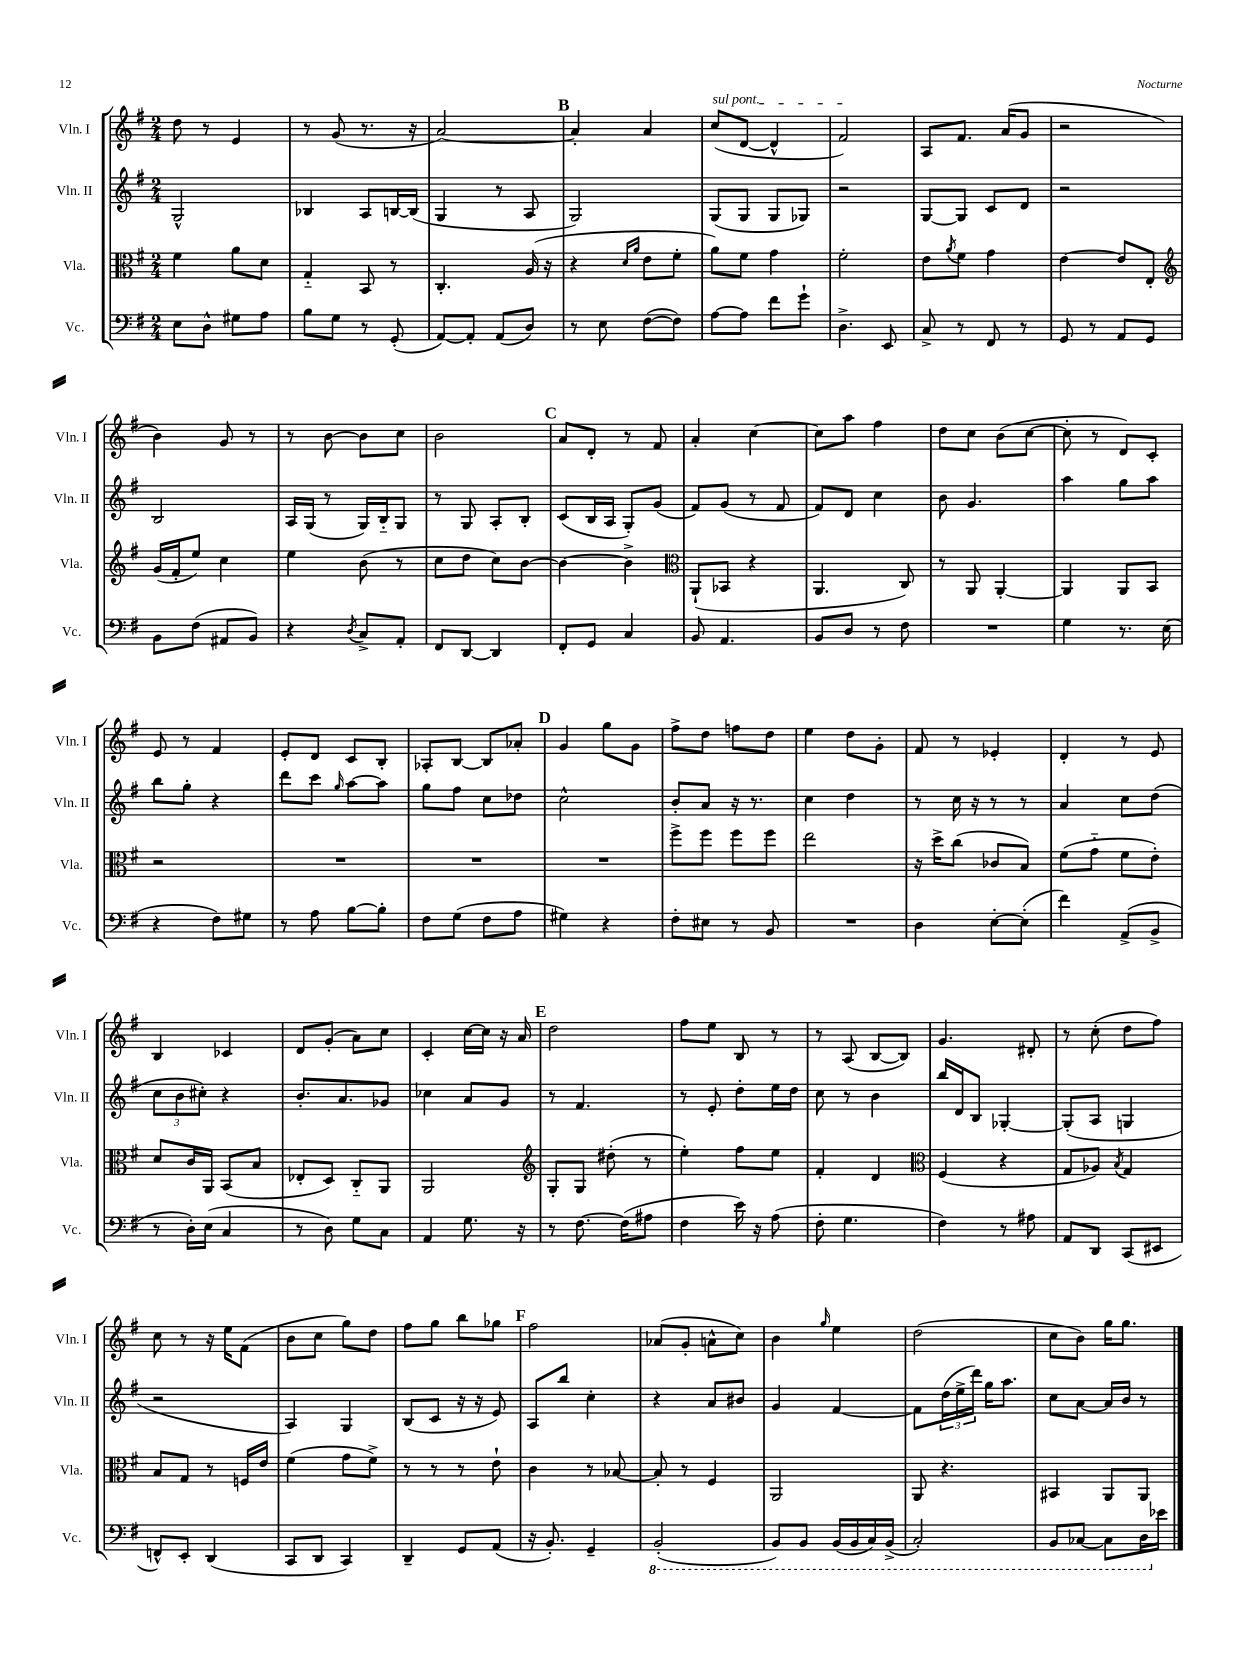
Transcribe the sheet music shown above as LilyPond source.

<<
\new StaffGroup <<
\new Staff = "s0" \with { instrumentName = "Vln. I" shortInstrumentName = "Vln. I" } {
    \clef treble \key g \major \numericTimeSignature \time 2/4
    d''8 r8 e'4 |
    r8 g'8( r8. r16 |
    a'2~) |
    \mark \markup { \bold "B" } a'4-. a'4 |
    \once \override TextSpanner.bound-details.left.text = \markup { \italic "sul pont." } c''8\startTextSpan( d'8~ d'4-^ |
    fis'2\stopTextSpan) |
    a8 fis'8. a'16( g'8 |
    r2 |
    b'4) g'8 r8 |
    r8 b'8~ b'8 c''8 |
    b'2 |
    \mark \markup { \bold "C" } a'8 d'8-. r8 fis'8 |
    a'4-. c''4~ |
    c''8 a''8 fis''4 |
    d''8 c''8 b'8( c''8~ |
    c''8-. r8 d'8) c'8-. |
    e'8 r8 fis'4 |
    e'8-. d'8 c'8 b8-. |
    aes8-. b8~ b8 aes'8-. |
    \mark \markup { \bold "D" } g'4 g''8 g'8 |
    fis''8-> d''8 f''8 d''8 |
    e''4 d''8 g'8-. |
    fis'8 r8 ees'4-. |
    d'4-. r8 e'8 |
    b4 ces'4 |
    d'8 g'8-.( a'8) c''8 |
    c'4-. c''16~ c''16 r16 a'16 |
    \mark \markup { \bold "E" } d''2 |
    fis''8 e''8 b8 r8 |
    r8 a8( b8~ b8) |
    g'4. dis'8-. |
    r8 c''8-.( d''8 fis''8) |
    c''8 r8 r16 e''16 fis'8( |
    b'8 c''8 g''8) d''8 |
    fis''8 g''8 b''8 ges''8 |
    \mark \markup { \bold "F" } fis''2 |
    aes'8( g'8-. a'8-^ c''8) |
    b'4 \grace { g''16 } e''4 |
    d''2( |
    c''8 b'8) g''16 g''8. \bar "|." |
}
\new Staff = "s1" \with { instrumentName = "Vln. II" shortInstrumentName = "Vln. II" } {
    \clef treble \key g \major \numericTimeSignature \time 2/4
    g2-^ |
    bes4 a8 b16~ b16( |
    g4 r8 a8 |
    \mark \markup { \bold "B" } g2) |
    g8( g8 g8 ges8) |
    r2 |
    g8~ g8 c'8 d'8 |
    r2 |
    b2 |
    a16 g16( r8 g16) b16-_ g8 |
    r8 g8 a8-. b8-. |
    \mark \markup { \bold "C" } c'8( b16 a16 g8-.) g'8( |
    fis'8) g'8( r8 fis'8 |
    fis'8) d'8 c''4 |
    b'8 g'4. |
    a''4 g''8 a''8 |
    b''8 g''8-. r4 |
    d'''8 c'''8 \grace { g''16 } a''8~ a''8 |
    g''8 fis''8 c''8 des''8 |
    \mark \markup { \bold "D" } c''2-^ |
    b'8-. a'8 r16 r8. |
    c''4 d''4 |
    r8 c''16 r16 r8 r8 |
    a'4 c''8 d''8( |
    \tuplet 3/2 { c''8 b'8 cis''8-.) } r4 |
    b'8.-. a'8. ges'8 |
    ces''4 a'8 g'8 |
    \mark \markup { \bold "E" } r8 fis'4. |
    r8 e'8-. d''8-. e''16 d''16 |
    c''8 r8 b'4 |
    b''16 d'16 b8 ges4~-. |
    ges8-.( a8 g4 |
    r2 |
    a4) g4 |
    b8( c'8 r16 r16 e'8) |
    \mark \markup { \bold "F" } a8 b''8 c''4-. |
    r4 a'8 bis'8 |
    g'4 fis'4~ |
    fis'8 \tuplet 3/2 { d''16( e''16-> d'''16) } g''16 a''8. |
    c''8 a'8~ a'16 b'16 r8 \bar "|." |
}
\new Staff = "s2" \with { instrumentName = "Vla." shortInstrumentName = "Vla." } {
    \clef alto \key g \major \numericTimeSignature \time 2/4
    fis'4 a'8 d'8 |
    g4-_ b,8 r8 |
    c4.-. a16( r16 |
    \mark \markup { \bold "B" } r4 \grace { d'16 a'16 } e'8 fis'8-. |
    a'8) fis'8 g'4 |
    fis'2-. |
    e'8 \acciaccatura { a'8 } fis'8 g'4 |
    e'4~ e'8 e8-. |
    \clef treble g'16( fis'16-. e''8) c''4 |
    e''4 b'8( r8 |
    c''8 d''8 c''8) b'8~ |
    \mark \markup { \bold "C" } b'4~ b'4-> |
    \clef alto a,8-!( bes,8 r4 |
    a,4. c8) |
    r8 a,8 a,4~-. |
    a,4 a,8 b,8 |
    r2 |
    R2 |
    R2 |
    \mark \markup { \bold "D" } R2 |
    fis''8-> fis''8 fis''8 fis''8 |
    e''2 |
    r16 d''16-> c''8( ces'8 b8) |
    fis'8( g'8-_ fis'8 e'8-.) |
    d'8 c'16 a,16 b,8( b8 |
    ees8-. d8) c8-_ a,8 |
    a,2 |
    \mark \markup { \bold "E" } \clef treble g8-. g8 dis''8-.( r8 |
    e''4-.) fis''8 e''8 |
    fis'4-. d'4 |
    \clef alto fis4( r4 |
    g8 aes8) \acciaccatura { b8 } g4 |
    b8 g8 r8 f16 e'16 |
    fis'4( g'8 fis'8->) |
    r8 r8 r8 e'8-! |
    \mark \markup { \bold "F" } c'4 r8 bes8~ |
    bes8-. r8 fis4 |
    a,2 |
    a,8 r4. |
    bis,4 a,8 a,8 \bar "|." |
}
\new Staff = "s3" \with { instrumentName = "Vc." shortInstrumentName = "Vc." } {
    \clef bass \key g \major \numericTimeSignature \time 2/4
    e8 d8-^ gis8 a8 |
    b8 g8 r8 g,8-.( |
    a,8~) a,8-. a,8( d8) |
    \mark \markup { \bold "B" } r8 e8 fis8~( fis8) |
    a8~ a8 fis'8 g'8-! |
    d4.-> e,8 |
    c8-> r8 fis,8 r8 |
    g,8 r8 a,8 g,8 |
    b,8 fis8( ais,8 b,8) |
    r4 \acciaccatura { d8 } c8-> a,8-. |
    fis,8 d,8~ d,4 |
    \mark \markup { \bold "C" } fis,8-. g,8 c4 |
    b,8 a,4. |
    b,8 d8 r8 fis8 |
    R2 |
    g4 r8. e16( |
    r4 fis8) gis8 |
    r8 a8 b8~ b8-. |
    fis8 g8( fis8 a8 |
    \mark \markup { \bold "D" } gis4) r4 |
    fis8-. eis8 r8 b,8 |
    R2 |
    d4 e8~-. e8-.( |
    fis'4) a,8->( b,8-> |
    r8 d16-.) e16( c4 |
    r8 d8) g8 c8 |
    a,4 g8. r16 |
    \mark \markup { \bold "E" } r8 fis8.~ fis16( ais8 |
    fis4 e'16) r16 a8( |
    fis8-. g4. |
    fis4) r8 ais8 |
    a,8 d,8 c,8( eis,8 |
    f,8-^) e,8-. d,4( |
    c,8 d,8 c,4) |
    d,4-- g,8 a,8( |
    \mark \markup { \bold "F" } r16 b,8.-.) g,4-- |
    \ottava #-1 b,,2-.( |
    b,,8) b,,8 b,,16( b,,16 c,16) b,,16->( |
    c,2-.) |
    b,,8 ces,8~ ces,8 d,16 \ottava #0 ees'16 \bar "|." |
}
>>
>>
\layout { \context { \Score \remove "Bar_number_engraver" } }
